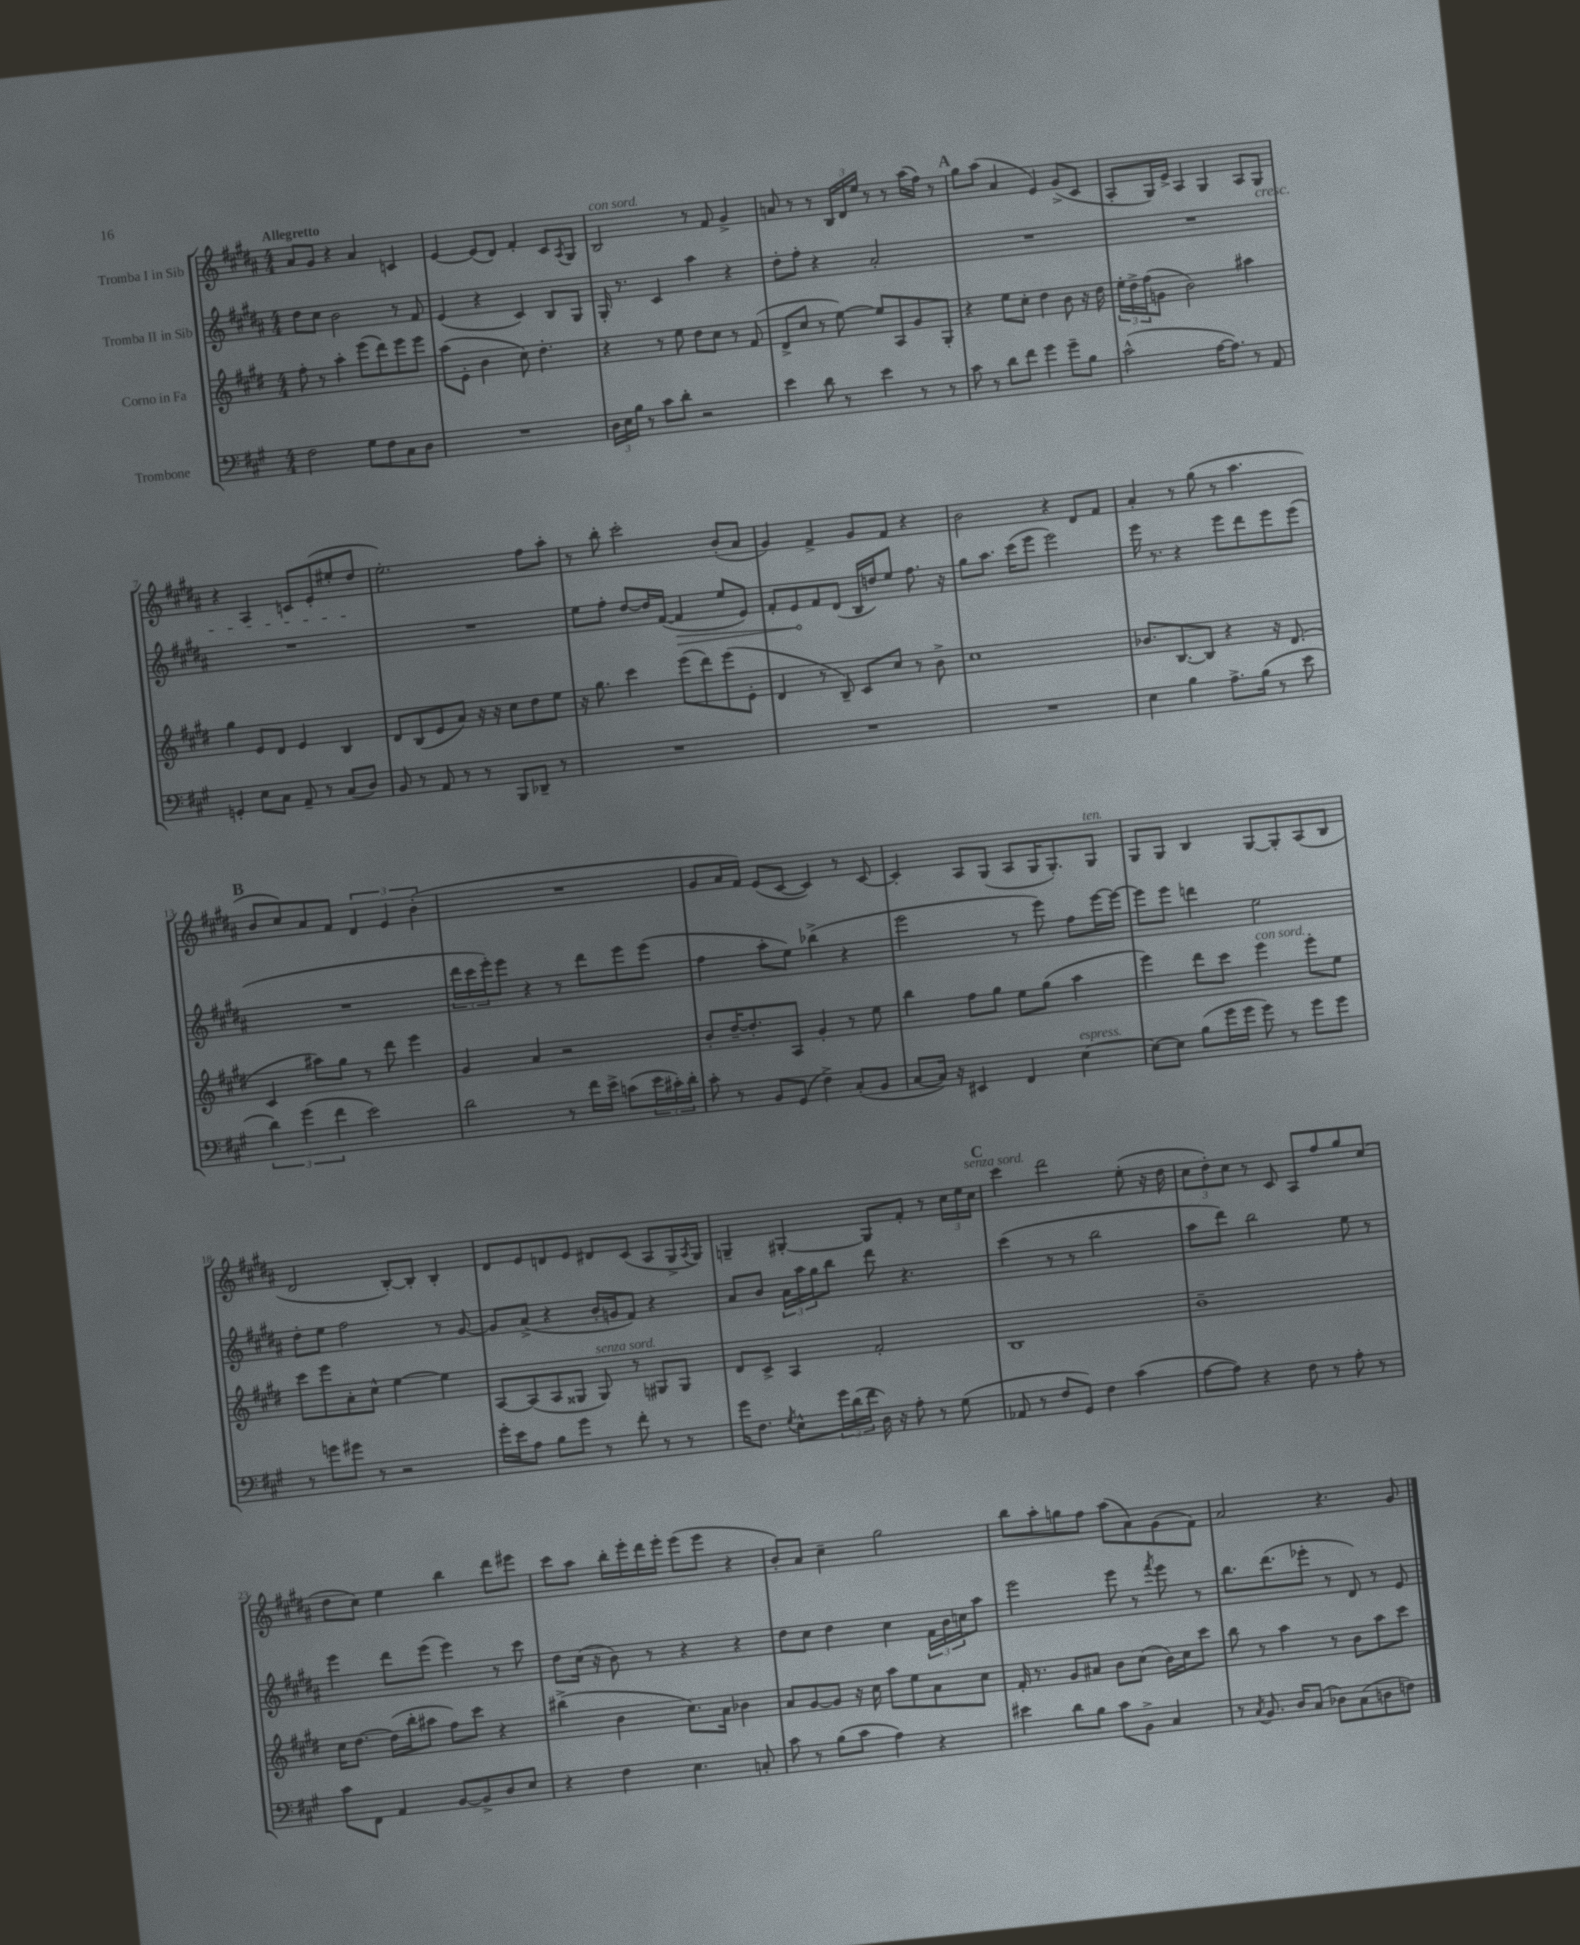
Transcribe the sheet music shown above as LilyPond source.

<<
\new StaffGroup <<
\new Staff = "s0" \with { instrumentName = "Tromba I in Sib" } {
    \clef treble \key b \major \numericTimeSignature \time 4/4 \tempo "Allegretto"
    ais'8 gis'8 r4 ais'4 c'4 |
    e'4~ e'8( dis'8) fis'4-. cis'8 \acciaccatura { ais8 } gis8 |
    b2^\markup { \italic "con sord." } r8 fis'8 gis'4-> |
    a'8 r8 r8 \tuplet 3/2 { b16 dis'16 e''16 } r8 r8 ais''16( fis''16) r8 |
    \mark \markup { \bold "A" } gis''8 ais''8( ais'4 e'4) gis'8->( cis'8 |
    ais8-. gis16) e'16-> ais4 gis4 ais8 gis8\cresc |
    r4 ais4 c'8 e'8-.( eis''8-. dis''8\! |
    e''2.-.) fis''8 ais''8-. |
    r8 b''8-. cis'''2-. b'8-.( ais'8 |
    gis'4) fis'4-> gis'8 fis'8 r4 |
    b'2 r4 dis'8 fis'8 |
    ais'4-. r8 gis''8( r8 ais''4. |
    \mark \markup { \bold "B" } b'8 cis''8) ais'8 fis'8 \tuplet 3/2 { dis'4 e'4 b'4-.( } |
    R1 |
    gis'8 ais'16 fis'16) e'8( cis'8~ cis'4) r8 cis'8~ |
    cis'4-. ais8 gis8( ais8 gis16 gis8.-.) gis8^\markup { \italic "ten." } |
    gis8 gis8 b4 gis8~ gis8-. ais8( b8 |
    dis'2 b8~-.) b8-. b4-. |
    dis'8 e'8 d'8 e'8 dis'8 cis'8( ais8 gis16-> \acciaccatura { ais8 } gis16) |
    g4-- gis4~-. gis8 fis'8-. r8 \tuplet 3/2 { cis''16 e''16 cis''16^\markup { \italic "senza sord." } } |
    \mark \markup { \bold "C" } cis'''4 dis'''2 e''8-.( r16 dis''16 |
    \tuplet 3/2 { cis''8 dis''8-.) cis''8 } r8 cis'8 ais8 fis''8 gis''8 cis''8( |
    dis''8 cis''8) e''4 b''4 dis'''8 eis'''8 |
    cis'''8 ais''8 b''16-. e'''16-. dis'''16 e'''16-. e'''8( e'''8 r4 |
    b'8-.) ais'8 cis''4-- gis''2 |
    b''8 ais''8-. g''8 fis''8 ais''8( ais'8) gis'8( fis'8) |
    ais'2 r4. gis'8 \bar "|." |
}
\new Staff = "s1" \with { instrumentName = "Tromba II in Sib" } {
    \clef treble \key b \major \numericTimeSignature \time 4/4
    dis''8 cis''8 b'2 r8 fis'8 |
    e'4( r4 cis'4) b8 gis8 |
    gis16-. r8. cis'4 ais''4 r4 |
    dis''8-. fis''8-. r4 ais'2-. |
    \mark \markup { \bold "A" } R1 |
    R1 |
    R1 |
    R1 |
    e''8 fis''8-. dis''8~ dis''16 fis'16~( \once \override Hairpin.circled-tip = ##t fis'4\> e''8 e'8) |
    fis'8-. e'8\! fis'8 dis'8( b16 d''16) e''8 fis''8. r16 |
    gis''8 ais''8. cis'''16( e'''8 e'''2) |
    e'''16 r8. r4 e'''8 dis'''8 e'''8 e'''8( |
    \mark \markup { \bold "B" } R1 |
    \tuplet 3/2 { dis'''16 cis'''16 e'''16-.) } e'''8 r4 r8 dis'''8 e'''8 e'''8( |
    fis''4 ais''8-. e''8) bes''4->( r4 |
    e'''2 r8 e'''8) fis''8 e'''16~ e'''16~ |
    e'''8 e'''8 d'''4 e''2 |
    dis''8-. e''8 fis''2 r8 gis'8~ |
    gis'8 ais'8->( r4 b'16-. g'16 fis'8) r4 |
    ais'8 b'8 \tuplet 3/2 { ais'16 ais''16 gis''16 } b''8 dis'''8 r4. |
    \mark \markup { \bold "C" } cis'''4( r8 r8 b''2 |
    ais''8 dis'''8) b''2 e''8 r8 |
    e'''4 dis'''8 e'''8( e'''4) r8 cis'''8 |
    dis''8 cis''16( r16 b'8) r8 r4 r4 |
    dis''8 cis''8 dis''4 cis''4 \tuplet 3/2 { fis'16 b'16 c''16 } ais''8 |
    e'''2 e'''8 r8 \acciaccatura { fis'''8 } e'''8 r8 |
    b''8. dis'''8.( ees'''8-. r8 dis'8) r8 e'8 \bar "|." |
}
\new Staff = "s2" \with { instrumentName = "Corno in Fa" } {
    \clef treble \key e \major \numericTimeSignature \time 4/4
    fis''8-. r8 a''4-. e'''8( dis'''8) e'''8 e'''8 |
    a''8( e'8-. b'4 cis''8) dis''4.-. |
    r4 r8 e''8 dis''8 cis''8 r8 fis'8( |
    dis'8-> cis''8 r8 e''8~) e''8 a8 gis'8 gis8-. |
    \mark \markup { \bold "A" } r4 e''8 cis''8-. dis''4 b'8 r16 dis''16 |
    \tuplet 3/2 { e''16-. dis''16-> fis''16( } g'8 b'2) ais''4 |
    gis''4 e'8 dis'8 e'4 b4 |
    dis'8 b8( e'8 a'8) r16 r16 cis''8 dis''8 e''8 |
    r16 gis''8. cis'''4 e'''8( dis'''8) e'''8( e'8-. |
    dis'4 r8 b8--) cis'8 cis''8 r8 b'8-> |
    cis''1 |
    bes'8. b8.~ b8 r4 r16 dis'8.( |
    \mark \markup { \bold "B" } cis'4 ais''8) gis''8 r8 dis'''8 e'''4 |
    gis'4 a'4 r2 |
    b'8-. dis''16~-- dis''8.-. a8 gis'4-. r8 e''8 |
    b''4 fis''8 gis''8 e''8 gis''8( a''4 |
    e'''4) dis'''8 cis'''8 e'''4^\markup { \italic "con sord." } e'''8-. e''8 |
    cis'''8 e'''8 a'8-. cis''8-^ e''4~ e''4 |
    a8~ a8( a8 gisis8 gisis8^\markup { \italic "senza sord." }) r8 gis8 gis8 |
    dis'8 cis'8-> a4 fis'2-. |
    \mark \markup { \bold "C" } b1 |
    b'1-- |
    cis''16 dis''8.~ dis''16( b''16-. ais''8 fis''8) cis'''8 r4 |
    bis''4->( b'4 cis''8.) a'16 bes'4 |
    a'8 gis'8~ gis'8 r16 cis''16 a''8 e''8 a'8 cis''8 |
    fis'16-. r8. gis'8 ais'8 b'8 cis''8( b'16) cis''16 cis'''8 |
    b''8 r8 a''4 r8 b'8 a''8 cis'''8 \bar "|." |
}
\new Staff = "s3" \with { instrumentName = "Trombone" } {
    \clef bass \key a \major \numericTimeSignature \time 4/4
    fis2 gis8 fis8 cis8 d8 |
    R1 |
    \tuplet 3/2 { d16 e16 b16 } r8 cis'8 d'8-. r2 |
    e'4 d'8 r8 e'4 r8 r8 |
    \mark \markup { \bold "A" } cis'8 r8 d'8 fis'8 gis'4 gis'8-- b8 |
    cis'2-^( a16~ a8.) r8 a,8 |
    g,4-. e8 cis8 a,8-- r8 cis8( d8) |
    b,8 r8 a,8 r8 r8 b,,8 des,8-- r8 |
    R1 |
    R1 |
    R1 |
    e4 b4 a8.-> b16( r8 e'8 |
    \mark \markup { \bold "B" } \tuplet 3/2 { d'4) gis'4( fis'4 } e'2) |
    d'2 r8 fis'16 e'16-> c'8( \tuplet 3/2 { e'16 cis'16-.) d'16-. } |
    cis'8-. r8 b,8 gis,8( fis4->) cis8-.( b,8 |
    cis8~ cis16) r16 eis,4 fis,4 e4~^\markup { \italic "espress." } |
    e8~ e8 b8( gis'16 gis'16 gis'8) r8 gis'8 gis'8 |
    r8 g'8 gis'8 r8 r2 |
    gis'16-. e'16 a8 b8 gis'8 r8 fis'8-. r8 r8 |
    gis'16 fis8. \acciaccatura { gis8 } e8-^ \tuplet 3/2 { gis'16 d'16( fis'16 } d16) r16 a8-. r8 gis8( |
    \mark \markup { \bold "C" } aes,8 r8 fis8 gis,8) fis4 cis'4( |
    a8~ a8) r4 fis8 r8 a8-. r8 |
    cis'8 fis,8 a,4 b,8~ b,8-> d8 e8 |
    r4 fis4 e4. c8-. |
    cis'8 r8 b8( cis'8 a4) r4 |
    eis'4 d'8 b8 cis'8 b,8-> cis4 |
    r8 \acciaccatura { cis8 } b,8. d16 cis8( des8) cis8( d8 f8) \bar "|." |
}
>>
>>
